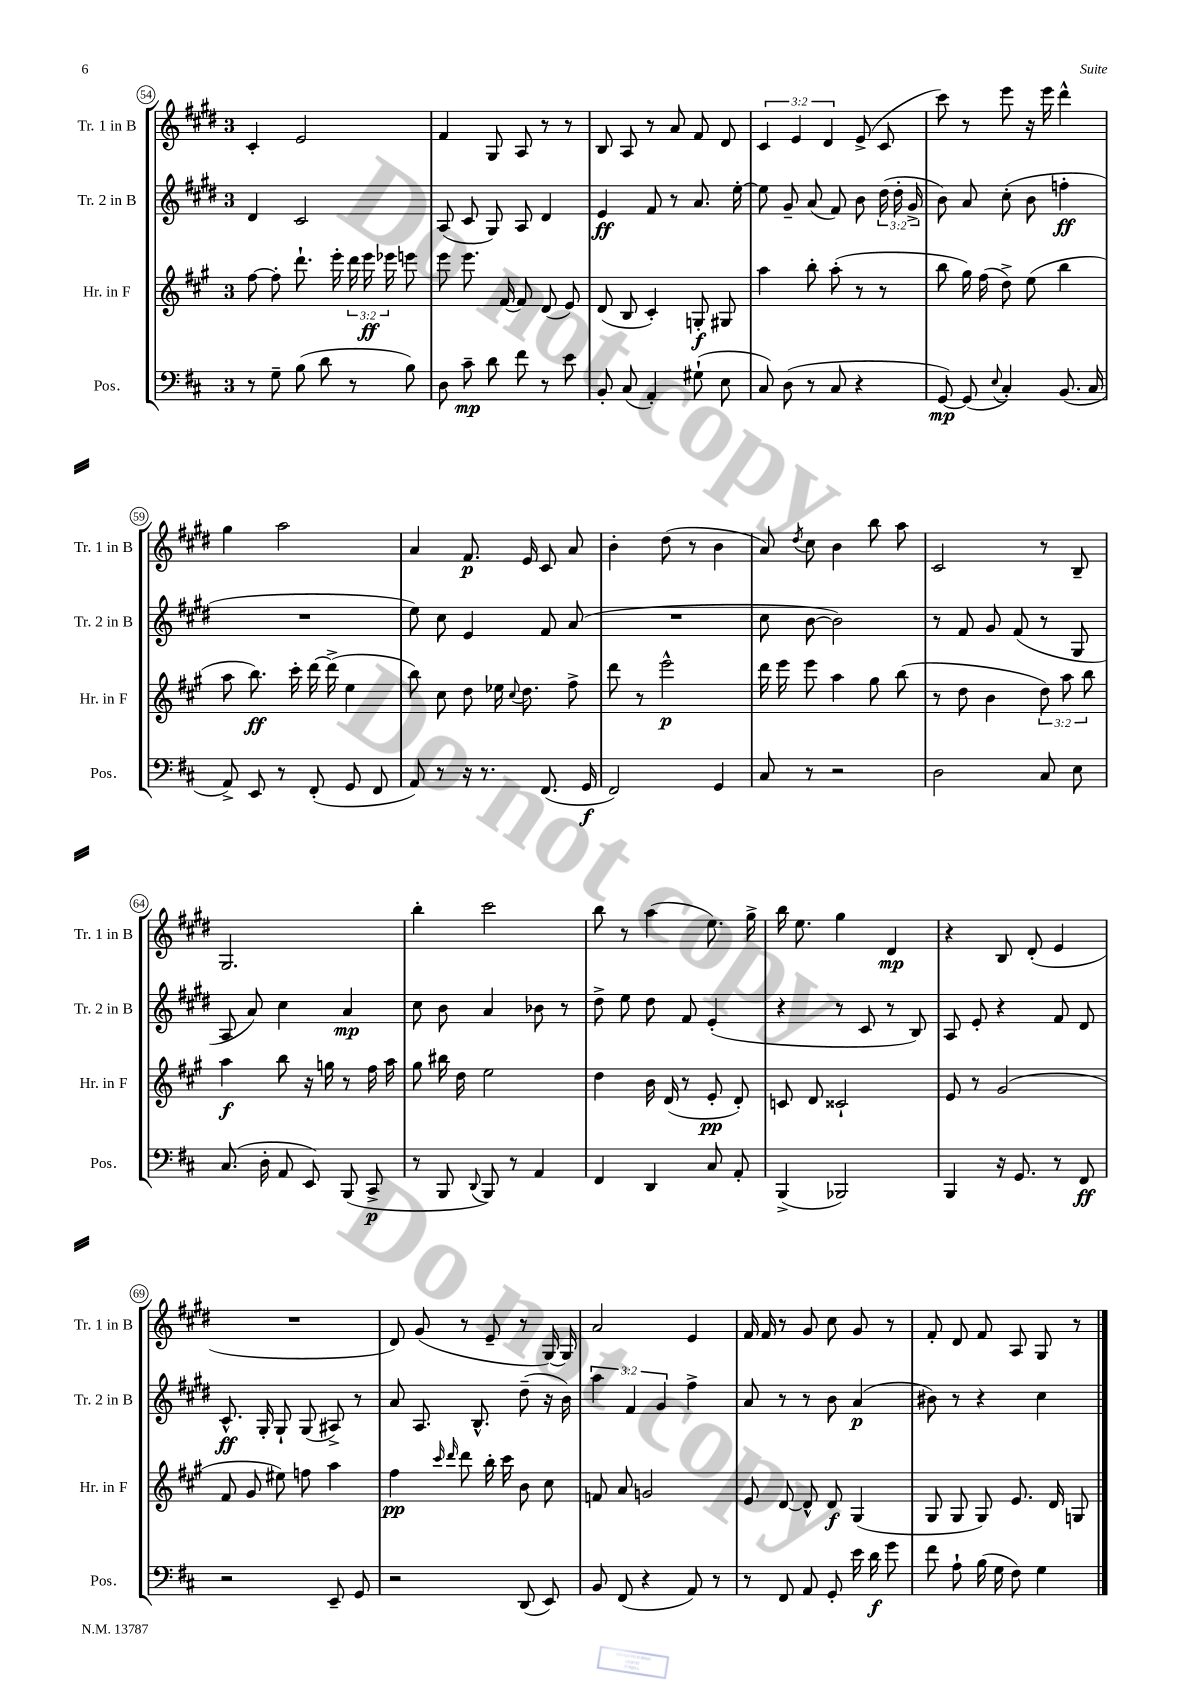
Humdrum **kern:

**kern	**kern	**kern	**kern
*staff4	*staff3	*staff2	*staff1
*clefF4	*clefG2	*clefG2	*clefG2
*k[f#c#]	*k[f#c#g#]	*k[f#c#g#d#]	*k[f#c#g#d#]
*M3/4	*M3/4	*M3/4	*M3/4
8r	[8ff#\	4d#/	4c#'/
8G~\	8ff#'\]	.	.
(8B\	8.ddd`\	2c#/	2e/
8d\	.	.	.
.	16eee'\	.	.
8r	24ddd\	.	.
.	24eee\	.	.
.	24eee-\	.	.
8B\)	8eee\	.	.
=	=	=	=
8D\	8eee\	(8A/	4f#/
8c#~\	8.eee\	8c#/	.
8d\	.	8G#/)	8G#/
.	[16f#/	.	.
8f#\	8f#/]	8A/	8A/
8r	(8d/	4d#/	8r
8e\	8e/)	.	8r
=	=	=	=
8BB'/	(8d/	4e/	8B/
(8C#/	8B/	.	8A/
4AA'/)	4c#'/)	8f#/	8r
.	.	8r	8a/
(8G#`\	8G'/	8.a/	8f#/
8E\	8G#/	.	8d#/
.	.	[16ee'\	.
=	=	=	=
8C#/)	4aa\	8ee\]	6c#/
(8D\	.	8g#~/	.
.	.	.	6e/
8r	8bb'\	(8a/	.
.	.	.	6d#/
8C#/	(8aa'\	8f#/)	.
4r	8r	8b\	(8e^/
.	8r	(24dd#\	8c#/
.	.	24dd#'\	.
.	.	24g#^/	.
=	=	=	=
[8GG/)	8bb\	8b\)	8ccc#\)
(8GG/]	16gg#\)	8a/	8r
.	(16ff#\	.	.
8qqE/	.	.	.
4C#'/)	8dd^\)	(8cc#'\	8eee\
.	(8ee\	8b\	16r
.	.	.	16eee\
(8.BB/	4bb\	4ff'\	4ddd#^^\
16C#/	.	.	.
=	=	=	=
8AA^/)	8aa\	2.r	4gg#\
8EE/	8.bb\)	.	.
8r	.	.	2aa\
.	16ccc#'\	.	.
(8FF#'/	[16ddd\	.	.
.	(16ddd^\]	.	.
8GG/	4ee\	.	.
8FF#/	.	.	.
=	=	=	=
8AA/)	8bb\)	8ee\)	4a/
8r	8cc#\	8cc#\	.
16r	8dd\	4e/	8.f#/
8.r	.	.	.
.	16ee-\	.	.
.	8qqcc#/	.	.
.	8.dd\	.	16e/
(8.FF#/	.	8f#/	8c#/
.	8ff#^\	(8a/	8a/
16GG/	.	.	.
=	=	=	=
2FF#/)	8ddd\	2.r	4b'\
.	8r	.	.
.	2eee^^\	.	(8dd#\
.	.	.	8r
4GG/	.	.	4b\
=	=	=	=
8C#/	16ddd\	8cc#\	8a/)
.	16eee\	.	.
.	.	.	8qdd#/
8r	8eee\	[8b\	8cc#\
2r	4aa\	2b\])	4b\
.	8gg#\	.	8bb\
.	(8bb\	.	8aa\
=	=	=	=
2D\	8r	8r	2c#/
.	8dd\	8f#/	.
.	4b\	8g#/	.
.	.	(8f#/	.
8C#/	12dd\)	8r	8r
.	12aa\	.	.
8E\	.	8G#/	8B~/
.	12bb\	.	.
=	=	=	=
(8.C#/	4aa\	8A/	2.G#/
.	.	8a/)	.
16D'\	.	.	.
8AA/	8bb\	4cc#\	.
8EE/)	16r	.	.
.	16gg\	.	.
(8BBB/	8r	4a/	.
8CC#^/	16ff#\	.	.
.	16aa\	.	.
=	=	=	=
8r	8gg#\	8cc#\	4bb'\
8BBB/	16bb#\	8b\	.
.	16dd\	.	.
8qqDD/	.	.	.
8BBB/)	2ee\	4a/	2ccc#\
8r	.	.	.
4AA/	.	8b-\	.
.	.	8r	.
=	=	=	=
4FF#/	4dd\	8dd#^\	8bb\
.	.	8ee\	8r
4DD/	16b\	8dd#\	(4aa\
.	(16d/	.	.
.	8r	8f#/	.
8C#/	8e'/	(4e'/	8.ee\)
8AA'/	8d'/)	.	.
.	.	.	16gg#^\
=	=	=	=
(4BBB^/	8c/	4r	16bb\
.	.	.	8.ee\
.	8d/	.	.
2BBB-/)	2c##`/	8r	4gg#\
.	.	8c#/	.
.	.	8r	4d#/
.	.	8B/)	.
=	=	=	=
4BBB/	8e/	8A/	4r
.	8r	8e'/	.
16r	(2g#/	4r	8B/
8.GG/	.	.	.
.	.	.	(8d#'/
8r	.	8f#/	4e/
8FF#/	.	8d#/	.
=	=	=	=
2r	8f#/	8.c#^^/	2.r
.	8g#/	.	.
.	.	16G#'/	.
.	8ee#\)	8G#`/	.
.	8ff\	(8G#/	.
8EE~/	4aa\	8A#^/)	.
8GG/	.	8r	.
=	=	=	=
2r	4ff#\	8a/	8d#/)
.	.	8.A/	(8g#/
.	16qqccc#/	.	.
.	16qqddd/	.	.
.	8ddd\	.	8r
.	.	8.B^^/	.
.	16bb'\	.	8e~/
.	16ccc#\	.	.
(8DD/	8b\	(8dd#~\	8r
8EE/)	8cc#\	16r	[16G#/)
.	.	16b\)	16G#/]
=	=	=	=
8BB/	8f/	6aa\	2a/
(8FF#/	8a/	.	.
.	.	6f#/	.
4r	2g/	.	.
.	.	6g#/	.
8AA/)	.	4ff#^\	4e/
8r	.	.	.
=	=	=	=
8r	8e/	8a/	16f#/
.	.	.	16f#/
8FF#/	[8d/	8r	8r
8AA/	8d^^/]	8r	8g#/
8GG'/	8d/	8b\	8cc#\
16e\	(4G#/	(4a/	8g#/
16d\	.	.	.
8g\	.	.	8r
=	=	=	=
8f#\	8G#/	8b#\)	8f#'/
8A`\	8G#/	8r	8d#/
(16B\	8G#/)	4r	8f#/
16G\	.	.	.
8F#\)	8.e/	.	8A/
4G\	.	4cc#\	8G#/
.	16d/	.	.
.	8G/	.	8r
==	==	==	==
*-	*-	*-	*-
